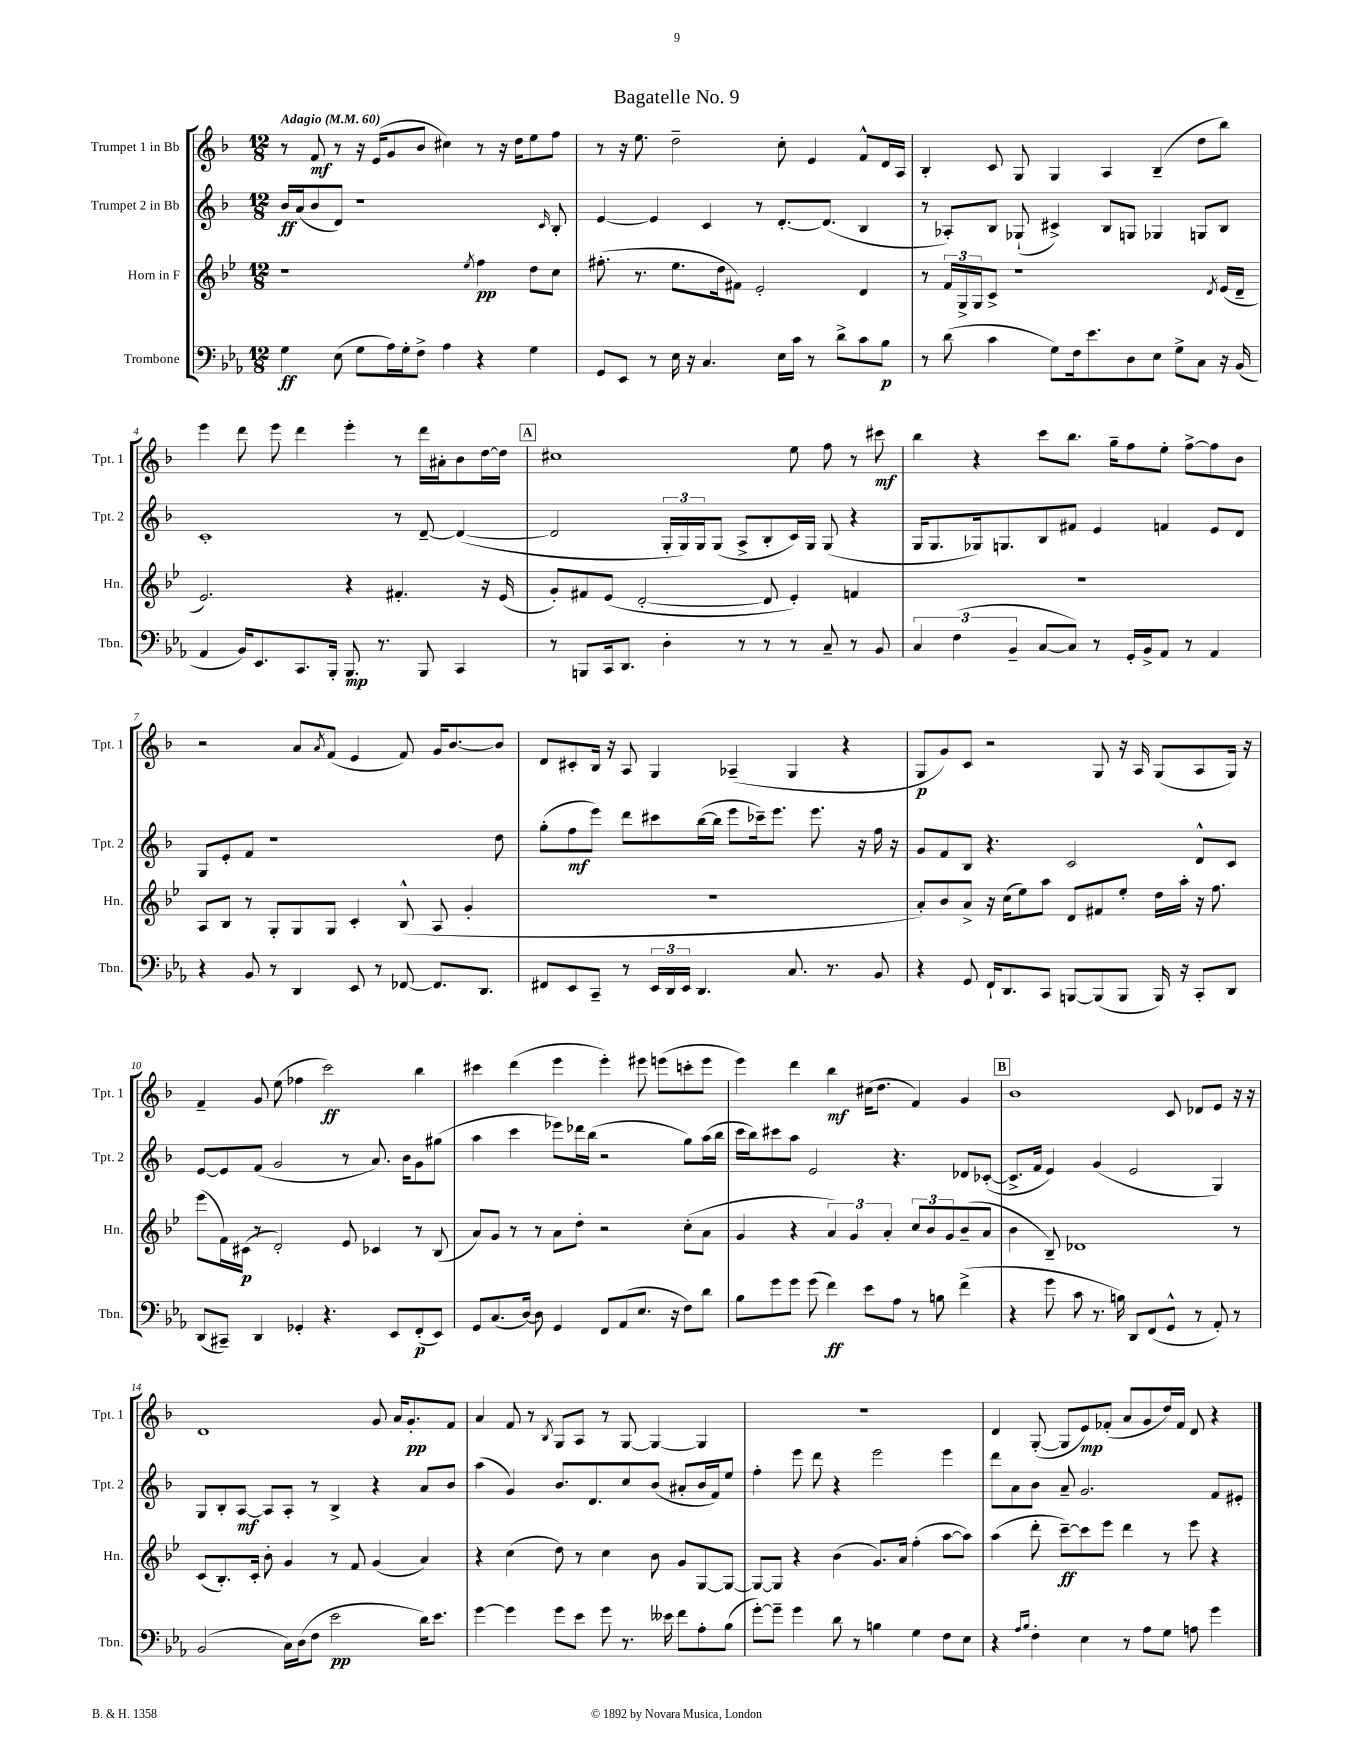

**kern	**kern	**kern	**kern
*staff4	*staff3	*staff2	*staff1
*clefF4	*clefG2	*clefG2	*clefG2
*k[b-e-a-]	*k[b-e-]	*k[b-]	*k[b-]
*M12/8	*M12/8	*M12/8	*M12/8
*MM60	*MM60	*MM60	*MM60
4G\	1r	16b-/LL	8r
.	.	(16a/J	.
.	.	8b-/	8f/
(8E-\	.	8d/J)	8r
8G\L	.	1r	16r
.	.	.	(16e/LK
16A-\L)	.	.	8g/
16G'\J	.	.	.
8F^\J	.	.	8b-/J
4A-\	.	.	4cc#\)
.	8qee-/	.	.
4r	4ff\	.	8r
.	.	.	16r
.	.	.	16dd\LK
4G\	8dd\L	.	8ee\
.	.	16qqc/	.
.	8cc\J	8B-'/	8ff\J
=	=	=	=
8GG/L	(8.ff#'\	[4e/	8r
8EE-/J	.	.	16r
.	8.r	.	8.ee\
8r	.	4e/]	.
16E-\	8.ee-\L	.	2dd~\
16r	.	.	.
4.C/	.	4c/	.
.	16dd\k	.	.
.	8f#\J)	.	.
.	2e-'/	8r	.
16E-\LL	.	[8.d'/L	8cc'\
16c\JJ	.	.	.
8r	.	.	4e/
.	.	(8.d/]J	.
8d^\L	.	.	.
8c\	4d/	4B-/	8f^^/L
8B-\J	.	.	16d/L
.	.	.	16A/JJ
=	=	=	=
8r	8r	8r	4B-'/
(8d\	24f/LL	8A-'/L)	.
.	24G^/	.	.
.	24G/J	.	.
4c\	8c^/J	8B-/J	8c/
.	1r	(8G-`/	8G/
8G\L)	.	4c#^/)	4G/
16F\k	.	.	.
8.e-\	.	.	.
.	.	8B-/L	4A/
8D\	.	8G/J	.
8E-\J	.	4G-/	(4B-~/
8G^\L	.	.	.
8C\J	.	8G/L	8dd\L
.	8qd/	.	.
16r	(16e-/LL	8B-/J	8bb-\J)
(16BB-/	16d~/JJ	.	.
=	=	=	=
4AA-/	2.e-/)	1c'	4eee\
16BB-/LK)	.	.	8ddd\
8.EE-/	.	.	.
.	.	.	8eee\
8.CC/	.	.	4ddd\
16BBB-'/Jk	.	.	.
8.BBB-/	4r	.	4eee'\
8.r	.	.	.
.	4.f#'/	8r	8r
8BBB-/	.	[8d~/	16ddd\LL
.	.	.	16a#'\J
4CC/	.	(4d/_	8b-\
.	16r	.	[16dd\L
.	(16e-/	.	16dd\]JJ
=	=	=	=
8r	8g'/L)	2d/]	1cc#
8BBB/L	8f#/	.	.
16CC/k	(8e-/J	.	.
8.DD/J	.	.	.
.	[2d'/	.	.
4D'\	.	24G'/LL	.
.	.	24G/)	.
.	.	24G/J	.
.	.	(8G/J	.
8r	.	8A^/L	.
8r	8d/]	8B-'/	.
8r	4e-'/)	16c/L)	8ee\
.	.	16G/JJ	.
8C~/	.	(8G/	8ff\
8r	4f/	4r	8r
8BB-/	.	.	8ccc#\
=	=	=	=
6C/	1.r	16G/LK	4bb-\
.	.	8.G/	.
(6F\	.	.	.
.	.	16G-/k)	4r
.	.	8.G/	.
6BB-~/	.	.	.
[8C/L	.	8B-/	8ccc\L
8C/]J)	.	8f#/J	8.bb-\J
8r	.	4e/	.
.	.	.	16gg~\LK
16GG'/LL	.	.	8ff\
16BB-^/J	.	.	.
8AA-/J	.	4f/	8ee'\J
8r	.	.	[8ff^\L
4AA-/	.	8e/L	8ff\]
.	.	8d/J	8b-\J
=	=	=	=
4r	8A/L	8G/L	2r
.	8B-/J	8e'/	.
8BB-/	8r	8f/J	.
8r	8G'/L	1r	.
4DD/	8G/	.	8a/L
.	.	.	8qa/
.	8G/J	.	(8f/J
8EE-/	4c'/	.	4e/
8r	.	.	.
[8FF-/	(8B-^^/	.	8f/)
8.FF-/]L	8A/	.	16g/LK
.	.	.	[8.b-/
.	4g'/	.	.
8.DD/J	.	.	.
.	.	8dd\	8b-/]J
=	=	=	=
8FF#/L	1.r	(8gg'\L	8d/L
8EE-/	.	8ff\	8c#'/
8CC~/J	.	8eee\J)	16B-/Jk
.	.	.	16r
8r	.	8ddd\L	8A/
24EE-/LL	.	8ccc#\	4G/
24DD/	.	.	.
24EE-/JJ	.	.	.
4.DD/	.	([16bb-\L	.
.	.	16bb-\]JJ	.
.	.	8eee\L	(4A-~/
.	.	16ccc-~\k)	.
.	.	8.eee\J	.
8.C/	.	.	4G/
.	.	8.eee\	.
8.r	.	.	.
.	.	.	4r
.	.	16r	.
8BB-/	.	16ff\	.
.	.	16r	.
=	=	=	=
4r	8a'/L)	8g/L	8G/L
.	8b-/	8f/	8g/)
8GG/	8a^/J	8B-/J	8c/J
16FF`/LK	16r	4.r	2r
8.DD/	(16cc\LK	.	.
.	8ee-\)	.	.
8CC/J	8aa\J	.	.
[8BBB/L	8d/L	2c/	.
(8BBB/]	8f#/	.	8G/
8BBB/J	8ee-'/J	.	16r
.	.	.	16A/
16BBB/)	16dd\LL	.	(8G/L
16r	16aa'\JJ	.	.
8CC'/L	16r	8d^^/L	8A/
.	8.ff\	.	.
8DD/J	.	8c/J	16G/Jk)
.	.	.	16r
=	=	=	=
(8DD/L	(8eee-\L	[8e/L	4f~/
8CC#~/J)	16f\L)	8e/]	.
.	(16c#\JJ	.	.
4DD/	8r	(8f/J	8g/
.	2d'/)	2g/	(8ee\
4GG-'/	.	.	4ff-\
4.r	.	.	2ccc\)
.	8e-/	8r	.
.	4c-/	8.a/)	.
8EE-/L	.	.	.
.	.	16b-\LK	.
(8FF'/	8r	8g\	4bb-\
8EE-/J)	(8B-/	(8gg#\J	.
=	=	=	=
8GG/L	8a/L)	4aa\	4ccc#\
(8.C/	8g/J	.	.
.	8r	4ccc\	(4ddd\
[16D/Jk)	.	.	.
8D\]	8r	.	.
4GG/	8a\L	8eee-\L)	4eee\
.	8dd'\J	16ddd-\L	.
.	.	(16bb-\JJ	.
8FF/L	2r	2r	4eee'\)
(8AA-/	.	.	.
8.E-/J	.	.	8eee#\
.	.	.	(8eee\L
16r	.	.	.
8F\L)	(8cc'\L	8gg\L)	8ccc'\
8d\J	8a\J	(16aa\L	8eee\J
.	.	16bb-\JJ	.
=	=	=	=
8B-\L	4g/	16ccc\LL	4eee\)
.	.	16bb-\J)	.
8g\	.	8ccc#\	.
8g\J	4r	8aa\J	4ddd\
(8g\	.	2e/	.
4f\)	6a/)	.	4bb-\
.	6g/	.	.
8e-\L	.	.	(16cc#\LK
.	.	.	8.dd\J
.	6a'/	.	.
8A-\J	.	4.r	.
8r	12cc/L	.	4f/)
.	12b-/	.	.
8B\	.	.	.
.	12g/	.	.
(4f^\	(8b-~/	8d-/L	4g/
.	8a/J	([8c-'/J	.
=	=	=	=
4r	4b-\	8.c-^/]L	1b-
.	.	16f/Jk	.
8g\	8B-~/)	4e/)	.
8c\	1d-	.	.
8.r	.	(4g/	.
16B\)	.	.	.
8DD/L	.	2e/	.
(8FF/	.	.	.
8GG^^/J	.	.	8c/
8r	.	.	8d-/L
8AA-'/)	.	4G/)	8e/J
8r	8r	.	16r
.	.	.	16r
=	=	=	=
(2BB-/	(8c/L	8G/L	1d
.	8.B-'/)	8B-'/	.
.	.	[8A/J	.
.	16c'/Jk	.	.
.	8b-'\	8A/]L	.
16C\LL)	4g/	8A'/J	.
(16D\J	.	.	.
8F\J	.	8r	.
2e-\	8r	4B-^/	.
.	8f/	.	.
.	(4g/	4r	8g/
.	.	.	16a/LK
.	.	.	8.g'/
16d\LK)	4a/)	8a/L	.
8.e-\J	.	.	.
.	.	8b-/J	8f/J
=	=	=	=
[4g\	4r	(4aa\	4a/
4g\]	(4cc\	4g/)	8f/
.	.	.	8r
.	.	.	8qB-/
8g\L	8dd\)	8.b-/L	8G/L
8e-\J	8r	.	8A/J
.	.	8.d/	.
8g\	4cc\	.	8r
8.r	.	8cc/	[8G/
.	8b-\	(8b-/J	4G/_
16e--\	.	.	.
8f\L	8g/L	8a#'/L	.
8A-'\	[8G/	16b-/L	4G/]
.	.	16f/J)	.
(8B-\J	8G/_J	8ee/J	.
=	=	=	=
[8g'\L)	8G/_L	4ff'\	1.r
8g~\]J	8G/]J	.	.
4g\	4r	8eee\	.
.	.	8ddd\	.
8d\	(4b-\	4r	.
8r	.	.	.
4B\	8.g/L)	2eee\	.
.	16a/Jk	.	.
4G\	(4ff'\	.	.
8F\L	[8aa\L	4eee\	.
8E-\J	8aa\]J)	.	.
=	=	=	=
4r	(4aa\	8ddd\L	4d/
.	.	8a\	.
16qqA-/LL	.	.	.
16qqB-/JJ	.	.	.
4F'\	8ddd'\	8b-\J	([8G'/
.	[8ccc~\L)	8a~/	8G/]L
4E-\	8ccc\]	2.g/	8e/)
.	8eee-\J	.	(8f-'/J
8r	4ddd\	.	8a/L
8A-\L	.	.	8g/
8G\J	8r	.	16dd/L)
.	.	.	16f-/JJ
8A\	8eee-\	.	8d/
4g\	4r	8f/L	4r
.	.	8e#'/J	.
==	==	==	==
*-	*-	*-	*-
